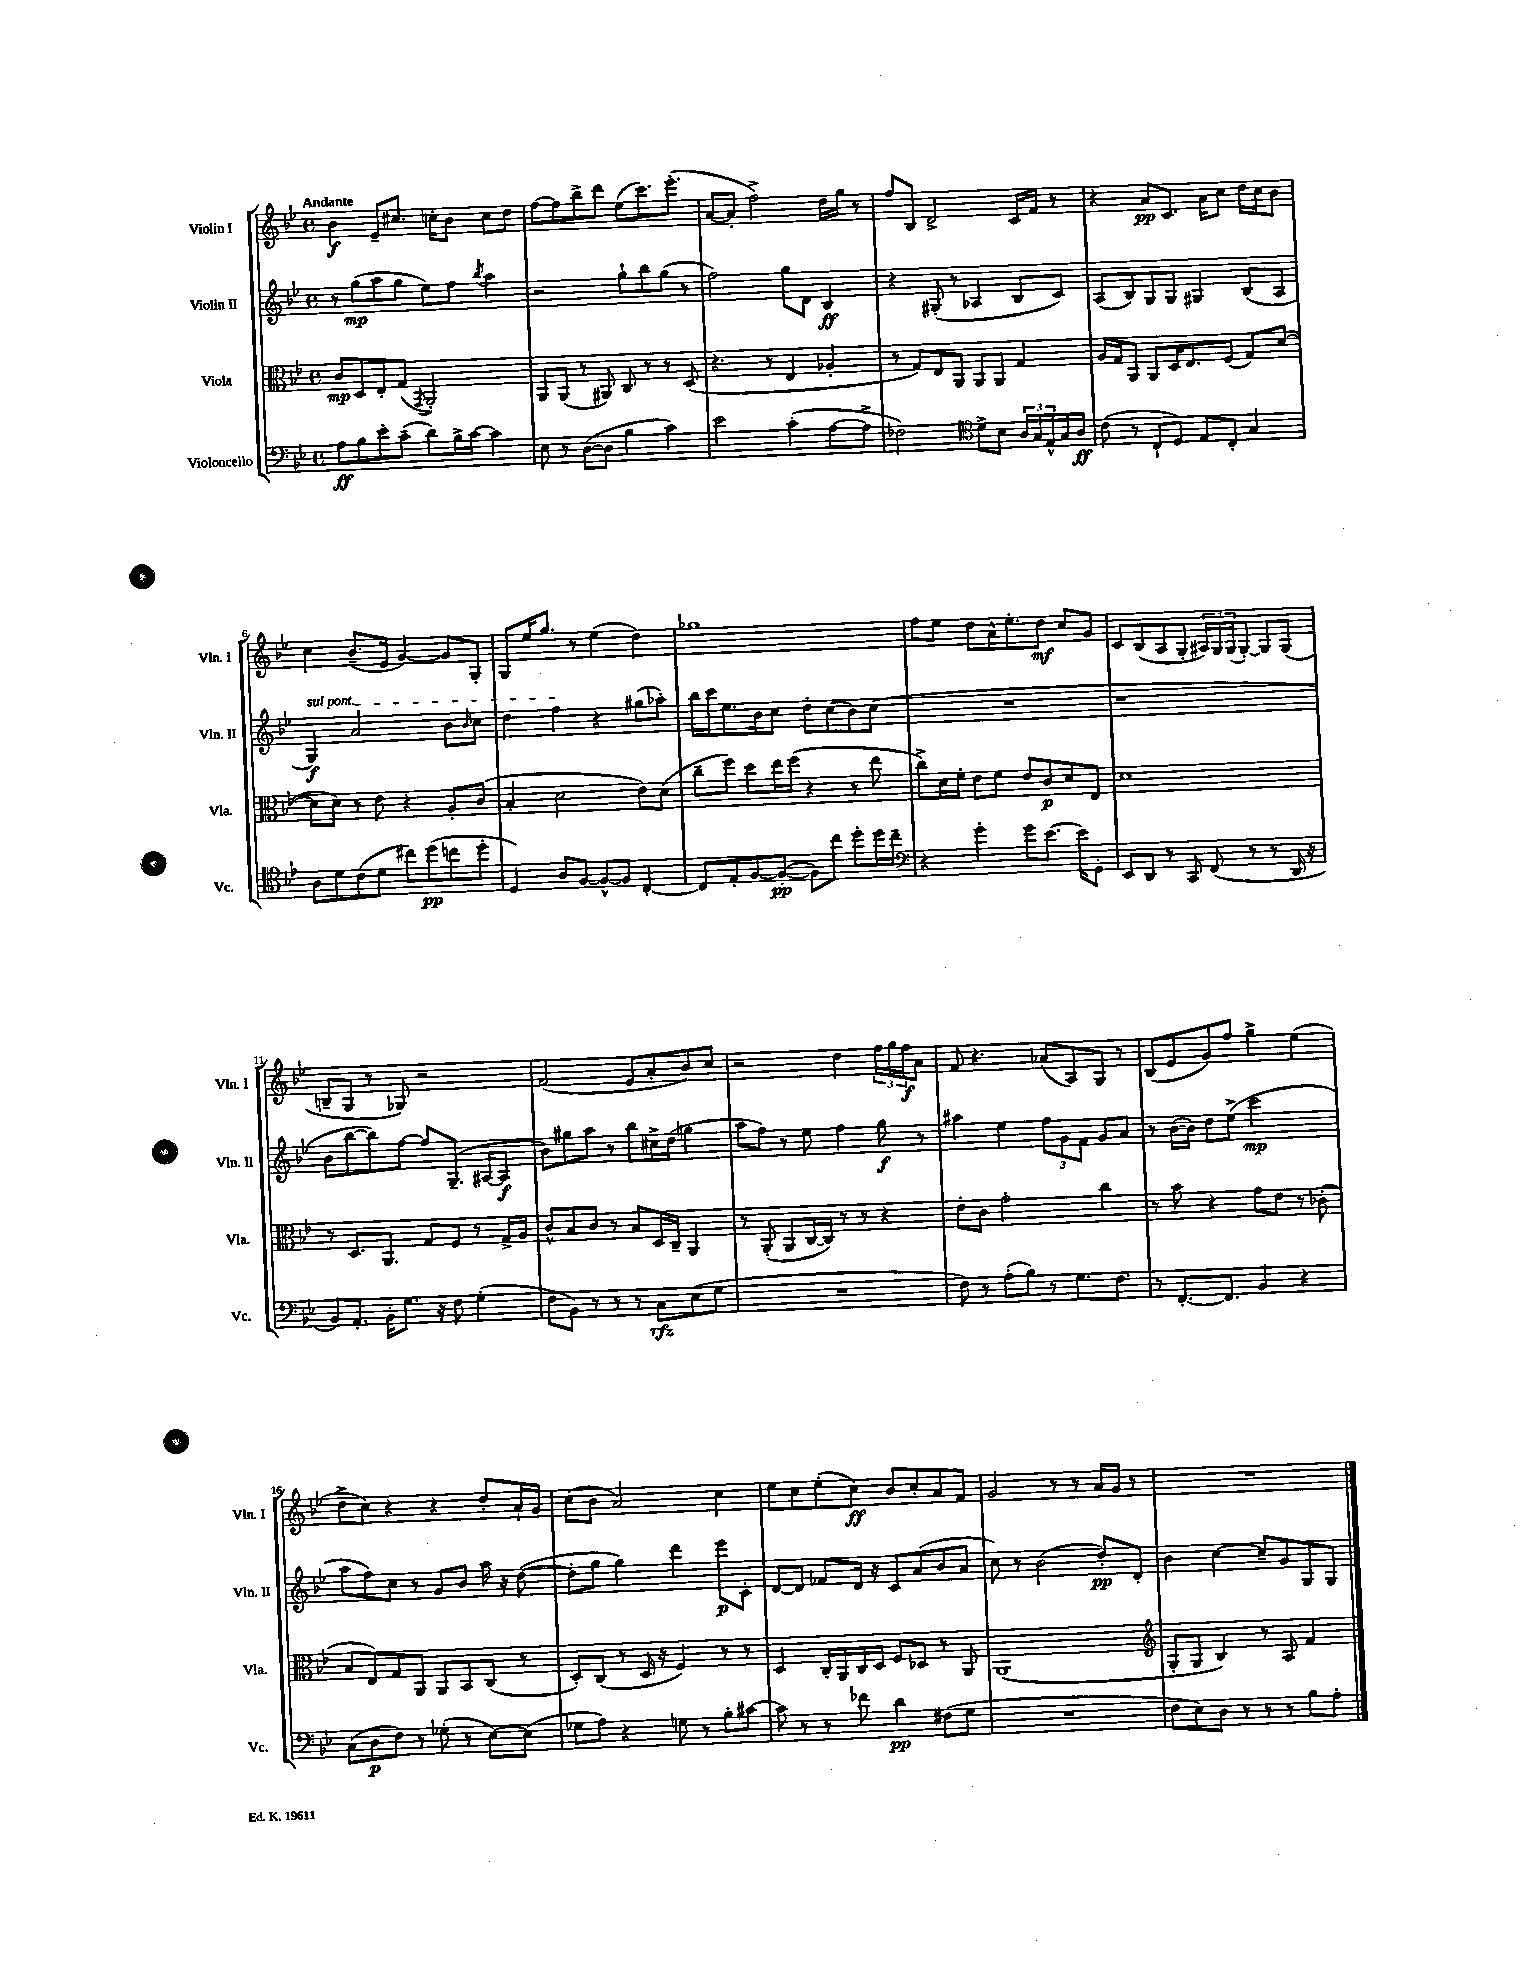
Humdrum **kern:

**kern	**kern	**kern	**kern
*staff4	*staff3	*staff2	*staff1
*clefF4	*clefC3	*clefG2	*clefG2
*k[b-e-]	*k[b-e-]	*k[b-e-]	*k[b-e-]
*M4/4	*M4/4	*M4/4	*M4/4
*met(c)	*met(c)	*met(c)	*met(c)
8A	8c	8r	4b-
8B-	8D	(8gg	.
8e-'	8E-'	8aa	8e-~
(8c~	(8G	8gg	8.cc#
.	8qGG	.	.
8d)	2AA')	8ee-)	.
.	.	.	16cc'
16B-^	.	8ff	8b-
[16c	.	.	.
.	.	8qbb-	.
4c]	.	4aa	8cc
.	.	.	8dd
=	=	=	=
8E-	8AA	2r	[8ff
8r	(8AA	.	8ff]
([8D	8r	.	8bb-^
8D]	8AA#)	.	8ddd
4B-	8C	8gg`	(8ee-
.	8r	8bb-	8.ccc)
4c)	8r	(8gg	.
.	.	.	(8.eee-'
.	(8D	8r	.
=	=	=	=
2e-	4.r	2ff)	[8a
.	.	.	8a']
.	.	.	2ff^)
.	8r	.	.
(4c'	4E-	8gg	.
.	.	8d	.
[8A	4A-'	4B-	16dd
.	.	.	16gg
8A^]	.	.	8r
=	=	=	=
2F-)	8r	4r	8ff
.	8G)	.	8B-
.	8E-	(8G#'	2d^
.	8AA	8r	.
*clefC4	*	*	*
8d^	8AA	4A-	.
8B-	8AA	.	.
24A	4G	8B-	16c
24G	.	.	.
.	.	.	16f
24E-^^	.	.	.
16G	.	8c)	8r
16A	.	.	.
=	=	=	=
(8c	16A	(8A	4r
.	16G	.	.
8r	8AA	8B-)	.
8C`	8AA	8G	8a
8D)	16D	8G	8.c
.	8.E-	.	.
8E-	.	4G#	.
.	.	.	16a
8C'	(8F	.	8cc
4G	8G)	(8B-	16dd
.	.	.	16cc
.	([8d	8A	8b-
=	=	=	=
8A	8d]	4G)	4cc
8d	8d)	.	.
(8c	8r	2a	(8.b-~
8d	8e-	.	.
.	.	.	16e-
8cc#)	4r	.	[4g)
(8dd	.	.	.
8cc	8A'	8b-	8g]
.	.	16qqb-	.
8dd'	(8c	8cc	8G'
=	=	=	=
4D)	4B-'	4dd	8G
.	.	.	16ee-
.	.	.	8.gg
8A	2d	4ff	.
[8F	.	.	8r
8F^^_	.	4r	(4ee-
8F]	.	.	.
[4C'	8e-)	(8gg#	4dd)
.	(8d	8aa-')	.
=	=	=	=
8C]	8cc~	16bb-	1gg-
.	.	16ccc	.
8E-'	8ff)	8.ee-	.
[8F	8dd	.	.
.	.	16b-	.
(8F'_	16ee-	8cc	.
.	(16ff	.	.
8F])	4r	8dd'	.
8cc	.	(8cc	.
8dd'	8r	8b-)	.
16dd	8ee-	(8cc	.
16cc~	.	.	.
=	=	=	=
*clefF4	*	*	*
4r	8cc^)	1r	8ff
.	16d	.	8ee-
.	16f'	.	.
4g'	8e-	.	8dd
.	8f	.	16a^^
.	.	.	8.ee-'
8g	8e-	.	.
[8.e-	8c	.	8dd
.	8d	.	8cc
16e-]	.	.	.
8GG'	8E-	.	8g
=	=	=	=
8EE-	1d	1r	8c
8DD	.	.	(8B-
8r	.	.	8A
8CC	.	.	8G'
(8FF	.	.	24A#)
.	.	.	24G
.	.	.	(24G
8r	.	.	[8G')
8r	.	.	8G]
16DD	.	.	(8G
16r	.	.	.
=	=	=	=
8BB-)	8r	8b-	8B~
8.AA'	8.D	[8bb-	8G
.	.	8bb-])	8r
16BB-'	8.AA	.	.
8.G	.	[8ff	8G-)
.	8G	8ff]	2r
16r	.	.	.
8F	8F	(8.G~	.
(4G'	8r	.	.
.	.	[16A#	.
.	16G^	8A#]	.
.	16A	.	.
=	=	=	=
8F	8c^^	8b-)	(2f
8BB-)	8B-	8gg#	.
8r	8c	8aa	.
8r	8r	8r	.
8r	8B-	8bb-	8e-
8C	16D	16cc#^	8a'
.	16C~	(16dd	.
(8E-	4AA	4gg	8b-)
8G	.	.	8cc
=	=	=	=
1r	8r	8aa	2r
.	(8AA'	8ff)	.
.	8AA	8r	.
.	[16C	8ee-	.
.	16C])	.	.
.	8r	4ff	4dd
.	8r	.	.
.	4r	8gg	24ff
.	.	.	24gg
.	.	.	24ff
.	.	8r	8a
=	=	=	=
8F)	8e-'	4aa#	8f
8r	8c	.	4.r
(8A'	2g'	4ee-	.
8B-)	.	.	.
8r	.	12ff	(8a-
.	.	12g	.
8.G	.	.	8A)
.	.	12f	.
.	4cc	8g	8G
8.F	.	.	.
.	.	8a	8r
=	=	=	=
8r	8r	8r	(8B-
[8.FF'	8b-	([16b-	8e-
.	.	16b-])	.
.	4r	8dd	8g)
8.FF]	.	.	.
.	.	(8ee-^	8ff
4BB-	8g	2ccc	4gg^
.	8e-	.	.
4r	8r	.	(4ee-
.	(8c-'	.	.
=	=	=	=
(8C	8B-	8aa	8dd^
8D	8E-)	8ff)	8cc)
8F)	8G	8cc	4r
8r	8AA	8r	.
(8G-'	8AA	8g	4r
8r	8BB-	8b-	.
[8E-)	(8C	16aa	8dd'
.	.	16r	.
(8E-]	8r	([8dd	16a`
.	.	.	16g
=	=	=	=
8G-	8D')	8dd']	(8cc
8A)	(8C	8gg	8b-
4r	8r	4gg)	2a)
.	16D	.	.
.	16r	.	.
8G	4F)	4ddd	.
8r	.	.	.
8B-'	8r	8eee-	4cc
[8c#	8r	8c'	.
=	=	=	=
8c#]	4D	[8d	8ee-
8r	.	8d]	8cc
8r	16C'	8f-	(8ee-'
.	16AA	.	.
8f-	16C	16d	8cc)
.	16D	16r	.
4d	8F	8c	8b-
.	8D-	(8a	8cc'
(8F#	8r	8b-	8a
8G	8AA	8a	8f
=	=	=	=
1r	(1AA	8cc)	2g
.	.	8r	.
.	.	(2b-	.
.	.	.	8r
.	.	.	8r
.	.	8dd')	16a
.	.	.	16g
.	.	8d'	8r
=	=	=	=
*	*clefG2	*	*
8F	8G'	4b-	1r
8E-)	8G	.	.
8D	4B-)	[4cc	.
8r	.	.	.
8r	8r	8cc~]	.
8r	8A	8g	.
8B-	4f	8G	.
8A'	.	8G	.
==	==	==	==
*-	*-	*-	*-
